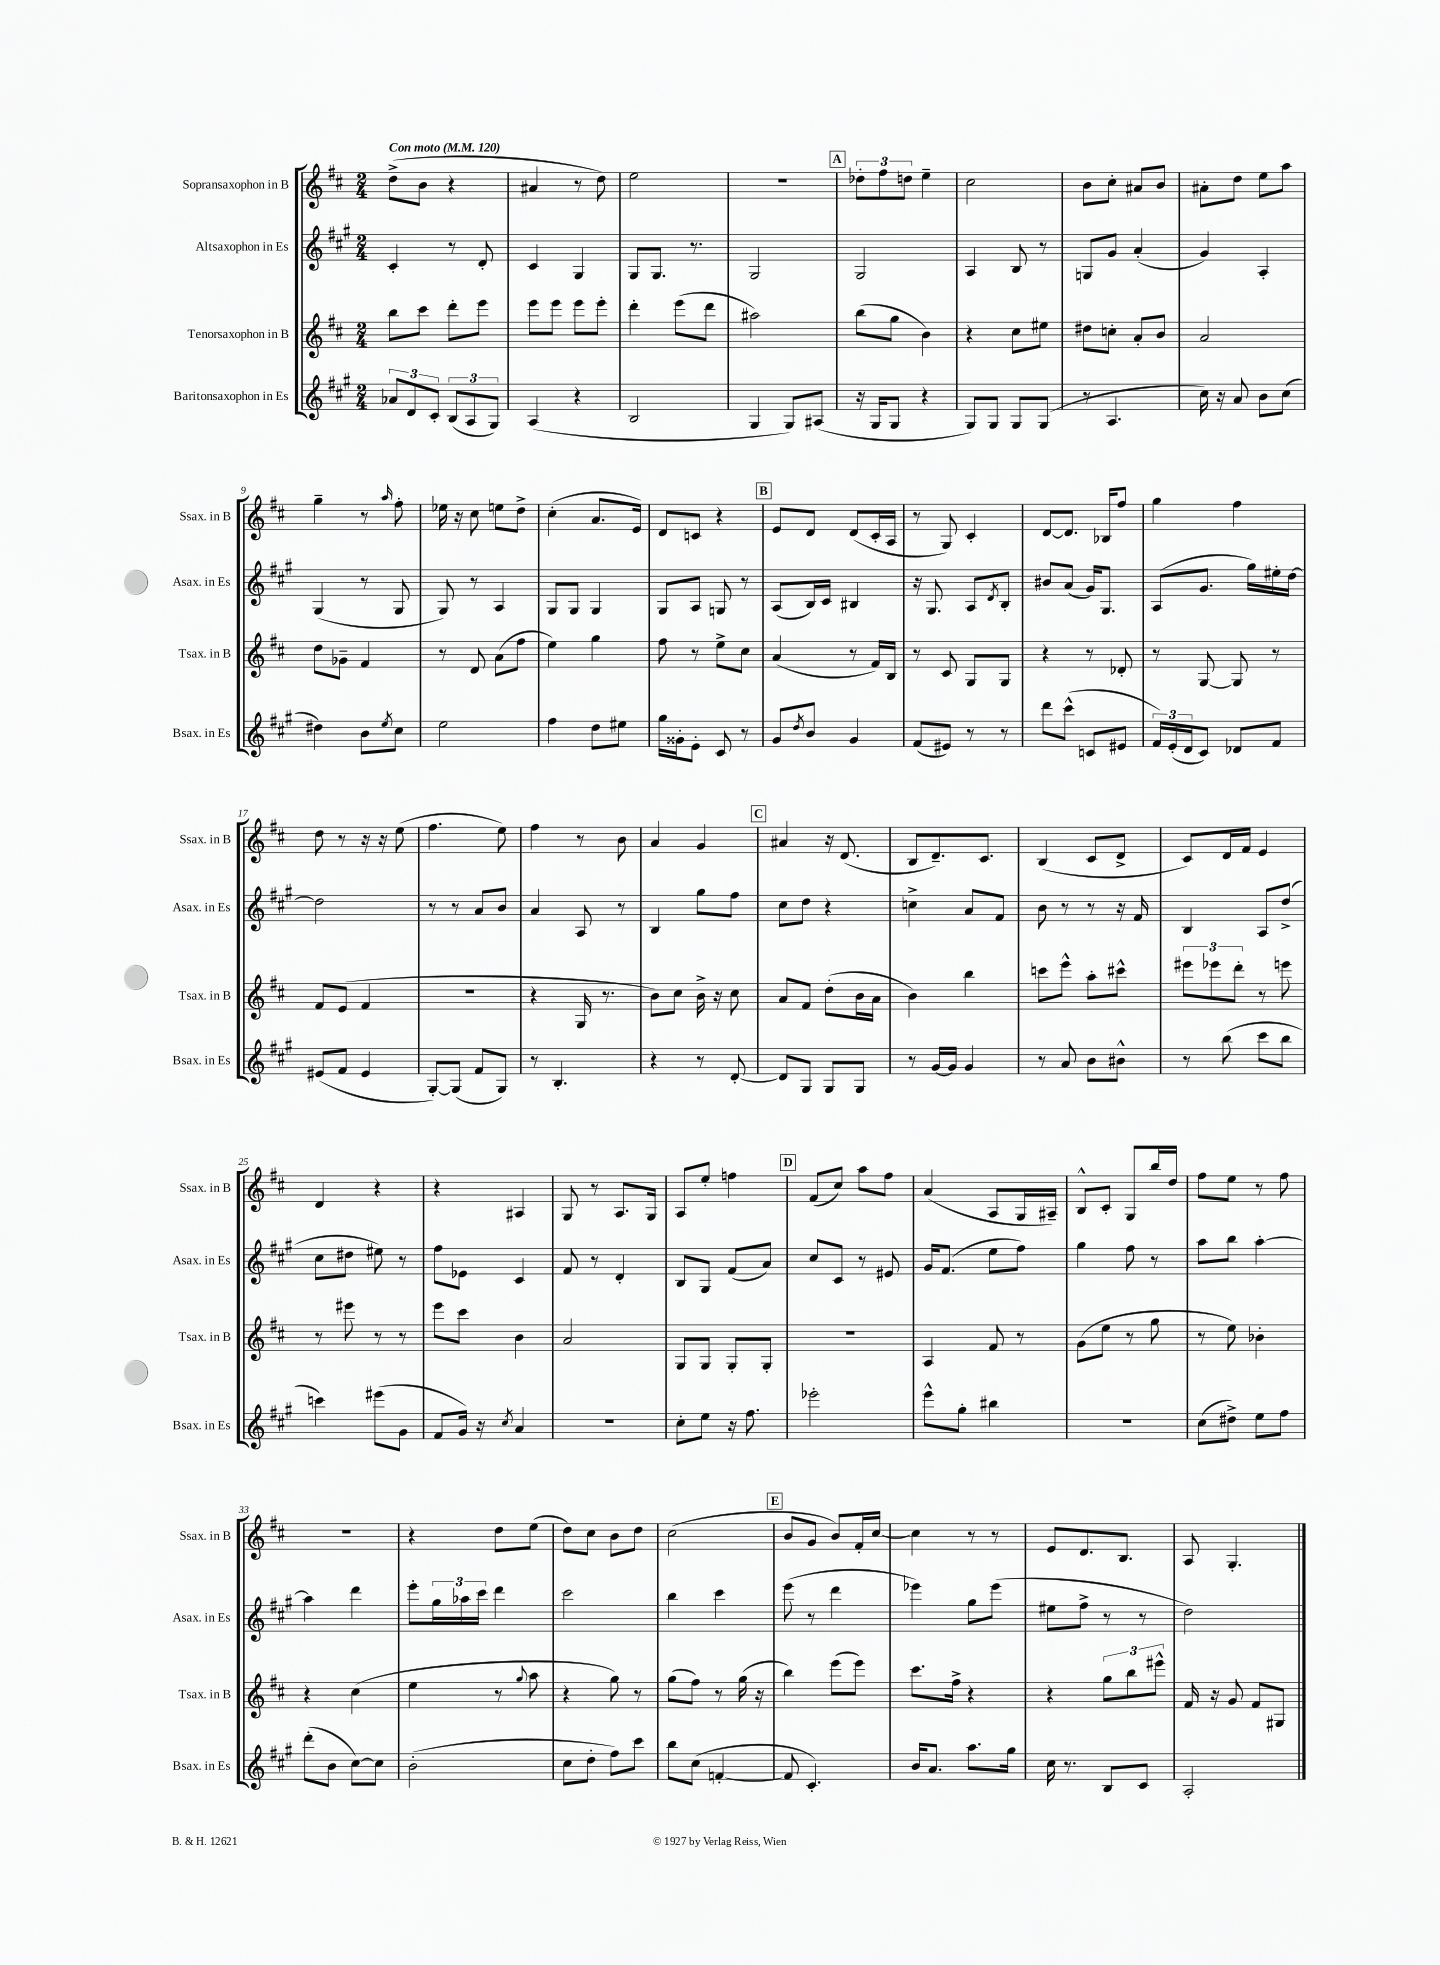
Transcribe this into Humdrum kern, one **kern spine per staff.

**kern	**kern	**kern	**kern
*part4	*part3	*part2	*part1
*staff4	*staff3	*staff2	*staff1
*I"Baritonsaxophon in Es	*I"Tenorsaxophon in B	*I"Altsaxophon in Es	*I"Sopransaxophon in B
*I'Bsax. in Es	*I'Tsax. in B	*I'Asax. in Es	*I'Ssax. in B
*clefG2	*clefG2	*clefG2	*clefG2
*k[f#c#g#]	*k[f#c#]	*k[f#c#g#]	*k[f#c#]
*M2/4	*M2/4	*M2/4	*M2/4
*MM120	*MM120	*MM120	*MM120
=1	=1	=1	=1
!	!	!	!LO:TX:a:B:t=Con moto
12a-X/L	8bb\L	4c#'/	(8dd^\L
12d/	.	.	.
.	8ccc#\J	.	8b\J
12c#'/J	.	.	.
(12B/L	8ddd'\L	8r	4r
12A/	.	.	.
.	8eee\J	8d'/	.
12G#/J)	.	.	.
=2	=2	=2	=2
(4A/	8eee\L	4c#/	4a#X/
.	8eee\J	.	.
4r	8eee\L	4G#/	8r
.	8eee'\J	.	8dd\)
=3	=3	=3	=3
2B/	4ddd'\	8G#/L	2ee\
.	.	8.G#/J	.
.	(8eee\L	.	.
.	.	8.r	.
.	8ddd\J	.	.
=4	=4	=4	=4
4G#/	2aa#X\)	2G#/	2r
8G#/L)	.	.	.
(8A#X/J	.	.	.
!!LO:REH:place=s1:t=A
=5	=5	=5	=5
16r	(8bb\L	2G#/	12dd-X'\L
16G#/KL	.	.	.
.	.	.	12ff#\
8G#/J	8gg\J	.	.
.	.	.	12ddn\J
4r	4b\)	.	4ee~\
=6	=6	=6	=6
8G#/L)	4r	4A/	2cc#\
8G#/J	.	.	.
8G#/L	8cc#\L	8B/	.
(8G#/J	8ee#X\J	8r	.
=7	=7	=7	=7
8r	8dd#X\L	8Gn/L	8b\L
4.A/	8ccn'\J	8g#/J	8cc#'\J
.	8a'/L	(4a'/	8a#X/L
.	8b/J	.	8b/J
=8	=8	=8	=8
16cc#\)	2a/	4g#/)	8a#X'\L
16r	.	.	.
8a/	.	.	8dd\J
8b\L	.	4A'/	8ee\L
(8cc#\J	.	.	8aa\J
!!LO:LB:g=z
=9	=9	=9	=9
4dd#X\)	8dd\L	(4G#/	4gg~\
.	8g-X~\J	.	.
8b\L	4f#/	8r	8r
8qee/	.	.	16qqaa/
8cc#\J	.	8G#/	8ff#'\
=10	=10	=10	=10
2ee\	8r	8G#/)	16ee-X\
.	.	.	16r
.	8d/	8r	8cc#\
.	(8a\L	4A/	8een\L
.	8ff#\J	.	8dd^\J
=11	=11	=11	=11
4ff#\	4ee\)	8G#/L	(4cc#'\
.	.	8G#/J	.
8dd\L	4gg\	4G#/	8.a/L
8ee#X\J	.	.	.
.	.	.	16e/Jk)
=12	=12	=12	=12
16gg#\LL	8ff#\	8G#/L	8d/L
16g##X'\J	.	.	.
8e'\J	8r	8A/J	8cn/J
8c#/	8ee^\L	8Gn/	4r
8r	8cc#\J	8r	.
!!LO:REH:place=s1:t=B
=13	=13	=13	=13
8g#/L	(4a/	(8A/L	8e/L
8qdd/	.	.	.
8b/J	.	16B/L)	8d/J
.	.	16c#/JJ	.
4g#/	8r	4B#X/	(8d/L
.	16f#/LL)	.	16c#'/L
.	16B/JJ	.	16A/JJ
=14	=14	=14	=14
(8f#/L	8r	16r	8r
.	.	8.G#/	.
8e#X/J)	8c#/	.	8G/)
8r	8G/L	8A/L	4c#'/
.	.	8qd/	.
8r	8G/J	8B'/J	.
=15	=15	=15	=15
8ddd\L	4r	8b#X/L	[8d/L
(8ccc#^^\J	.	(8a/J	8.d/J]
8cn/L	8r	16g#/KL)	.
.	.	8.G#/J	16B-X/KL
8e#X/J	8d-X'/	.	8ff#/J
=16	=16	=16	=16
24f#/LL)	8r	(8A/L	4gg\
(24e'/	.	.	.
24d/J	.	.	.
8c#/J)	[8G/	8.g#/J	.
8d-X/L	8G/]	.	4ff#\
.	.	16gg#\LL)	.
8f#/J	8r	16ee#X'\	.
.	.	[16dd\JJ	.
!!LO:LB:g=z
=17	=17	=17	=17
(8e#X/L	8f#/L	2dd\]	8dd\
8f#/J	(8e/J	.	8r
4e#/	4f#/	.	16r
.	.	.	16r
.	.	.	(8ee\
=18	=18	=18	=18
[8G#'/L)	2r	8r	4.ff#\
(8G#/J]	.	8r	.
8f#/L	.	8a/L	.
8G#/J)	.	8b/J	8ee\)
=19	=19	=19	=19
8r	4r	4a/	4ff#\
4.B'/	.	.	.
.	16G/	8A/	8r
.	8.r	.	.
.	.	8r	8b\
=20	=20	=20	=20
4r	8b\L)	4B/	4a/
.	8cc#\J	.	.
8r	16b^\	8gg#\L	4g/
.	16r	.	.
[8d'/	8cc#\	8ff#\J	.
!!LO:REH:place=s1:t=C
=21	=21	=21	=21
8d/L]	8a/L	8cc#\L	4a#X/
8G#/J	8f#/J	8dd\J	.
8G#/L	(8dd'\L	4r	16r
.	.	.	(8.d/
8G#/J	16b\L	.	.
.	16a\JJ	.	.
=22	=22	=22	=22
8r	4b\)	4ccn^\	8B/L
[16g#/LL	.	.	8.d~/)
16g#/JJ]	.	.	.
4g#/	4bb\	8a/L	.
.	.	.	8.c#/J
.	.	8f#/J	.
=23	=23	=23	=23
8r	8cccn\L	8b\	(4B/
8a/	8eee^^\J	8r	.
8b\L	8aa'\L	8r	8c#/L
8b#X^^\J	8ccc#X^^\J	16r	8d^/J
.	.	16f#/	.
=24	=24	=24	=24
8r	12eee#X\L	4B/	8c#/L)
.	12eee-X\	.	.
(8bb\	.	.	16d/L
.	12ddd'\J	.	.
.	.	.	16f#/JJ
8ccc#\L	8r	8A/L	4e/
8bb\J	8eeen\	(8dd^/J	.
!!LO:LB:g=z
=25	=25	=25	=25
4cccn\)	8r	8cc#\L	4d/
.	8eee#X\	8dd#X\J	.
(8eee#X\L	8r	8ee#X\)	4r
8g#\J	8r	8r	.
=26	=26	=26	=26
8f#/L	8eee\L	8ff#\L	4r
16g#/Jk)	8ccc#\J	8e-X\J	.
16r	.	.	.
8qcc#/	.	.	.
4a/	4b\	4c#/	4A#X/
=27	=27	=27	=27
2r	2a/	8f#/	8G/
.	.	8r	8r
.	.	4d'/	8.A/L
.	.	.	16G/Jk
=28	=28	=28	=28
8cc#'\L	8G/L	8B/L	8A/L
8ee\J	8G/J	8G#/J	8ee'/J
16r	8G'/L	(8f#/L	4ffn\
8.ff#\	.	.	.
.	8G'/J	8a/J)	.
!!LO:REH:place=s1:t=D
=29	=29	=29	=29
2eee-X'\	2r	8cc#/L	(8f#/L
.	.	8c#/J	8cc#/J)
.	.	8r	8aa\L
.	.	8e#X/	8ff#\J
=30	=30	=30	=30
8eee^^\L	4A/	16g#/KL	(4a/
.	.	(8.f#/J	.
8gg#'\J	.	.	.
4bb#X\	8f#/	8ee\L	8A/L
.	8r	8ff#\J)	16G/L
.	.	.	16A#X~/JJ)
=31	=31	=31	=31
2r	(8g\L	4gg#\	8B^^/L
.	8ee\J	.	8c#'/J
.	8r	8ff#\	8G/L
.	8gg\	8r	16bb/L
.	.	.	16dd/JJ
=32	=32	=32	=32
(8cc#\L	8r	8aa\L	8ff#\L
8dd#X^\J)	8ee\)	8bb\J	8ee\J
8ee\L	4b-X'\	[4aa'\	8r
8ff#\J	.	.	8ff#\
!!LO:LB:g=z
=33	=33	=33	=33
(8ddd'\L	4r	4aa\]	2r
8b\J	.	.	.
[8cc#\L)	(4cc#\	4ddd\	.
8cc#\J]	.	.	.
=34	=34	=34	=34
(2b'\	4ee\	8eee'\L	4r
.	.	24gg#\L	.
.	.	24aa-X\	.
.	.	24ccc#\JJ	.
.	8r	4ddd\	8dd\L
.	8qqgg/	.	.
.	8aa\	.	(8ee\J
=35	=35	=35	=35
8cc#\L	4r	2ccc#\	8dd\L)
8dd'\J	.	.	8cc#\J
8ff#\L)	8gg\)	.	8b\L
8ccc#\J	8r	.	8dd\J
=36	=36	=36	=36
8bb\L	(8gg\L	4bb\	(2cc#\
(8cc#\J	8ff#\J)	.	.
[4fn'/	8r	4ccc#\	.
.	(16gg\	.	.
.	16r	.	.
!!LO:REH:place=s1:t=E
=37	=37	=37	=37
8f/]	4bb\)	(8eee\	8b/L
4.c#'/)	.	8r	8g/J
.	(8eee\L	4ddd\	8b/L)
.	8eee\J)	.	16f#'/L
.	.	.	[16cc#/JJ
=38	=38	=38	=38
16b/KL	8.ccc#\L	4eee-X\)	4cc#\]
8.a/J	.	.	.
.	16ff#^\Jk	.	.
8.aa\L	4r	8gg#\L	8r
.	.	(8eee-\J	8r
16gg#\Jk	.	.	.
=39	=39	=39	=39
16cc#\	4r	8ee#X\L	8e/L
8.r	.	.	.
.	.	8ff#^\J	8.d/
8B/L	12gg\L	8r	.
.	.	.	8.B/J
.	12bb\	.	.
8c#/J	.	8r	.
.	12eee#X^^\J	.	.
=40	=40	=40	=40
2A'/	16f#/	2dd\)	8A/
.	16r	.	.
.	8g/	.	4.G'/
.	8f#/L	.	.
.	8G#X/J	.	.
==	==	==	==
*-	*-	*-	*-
